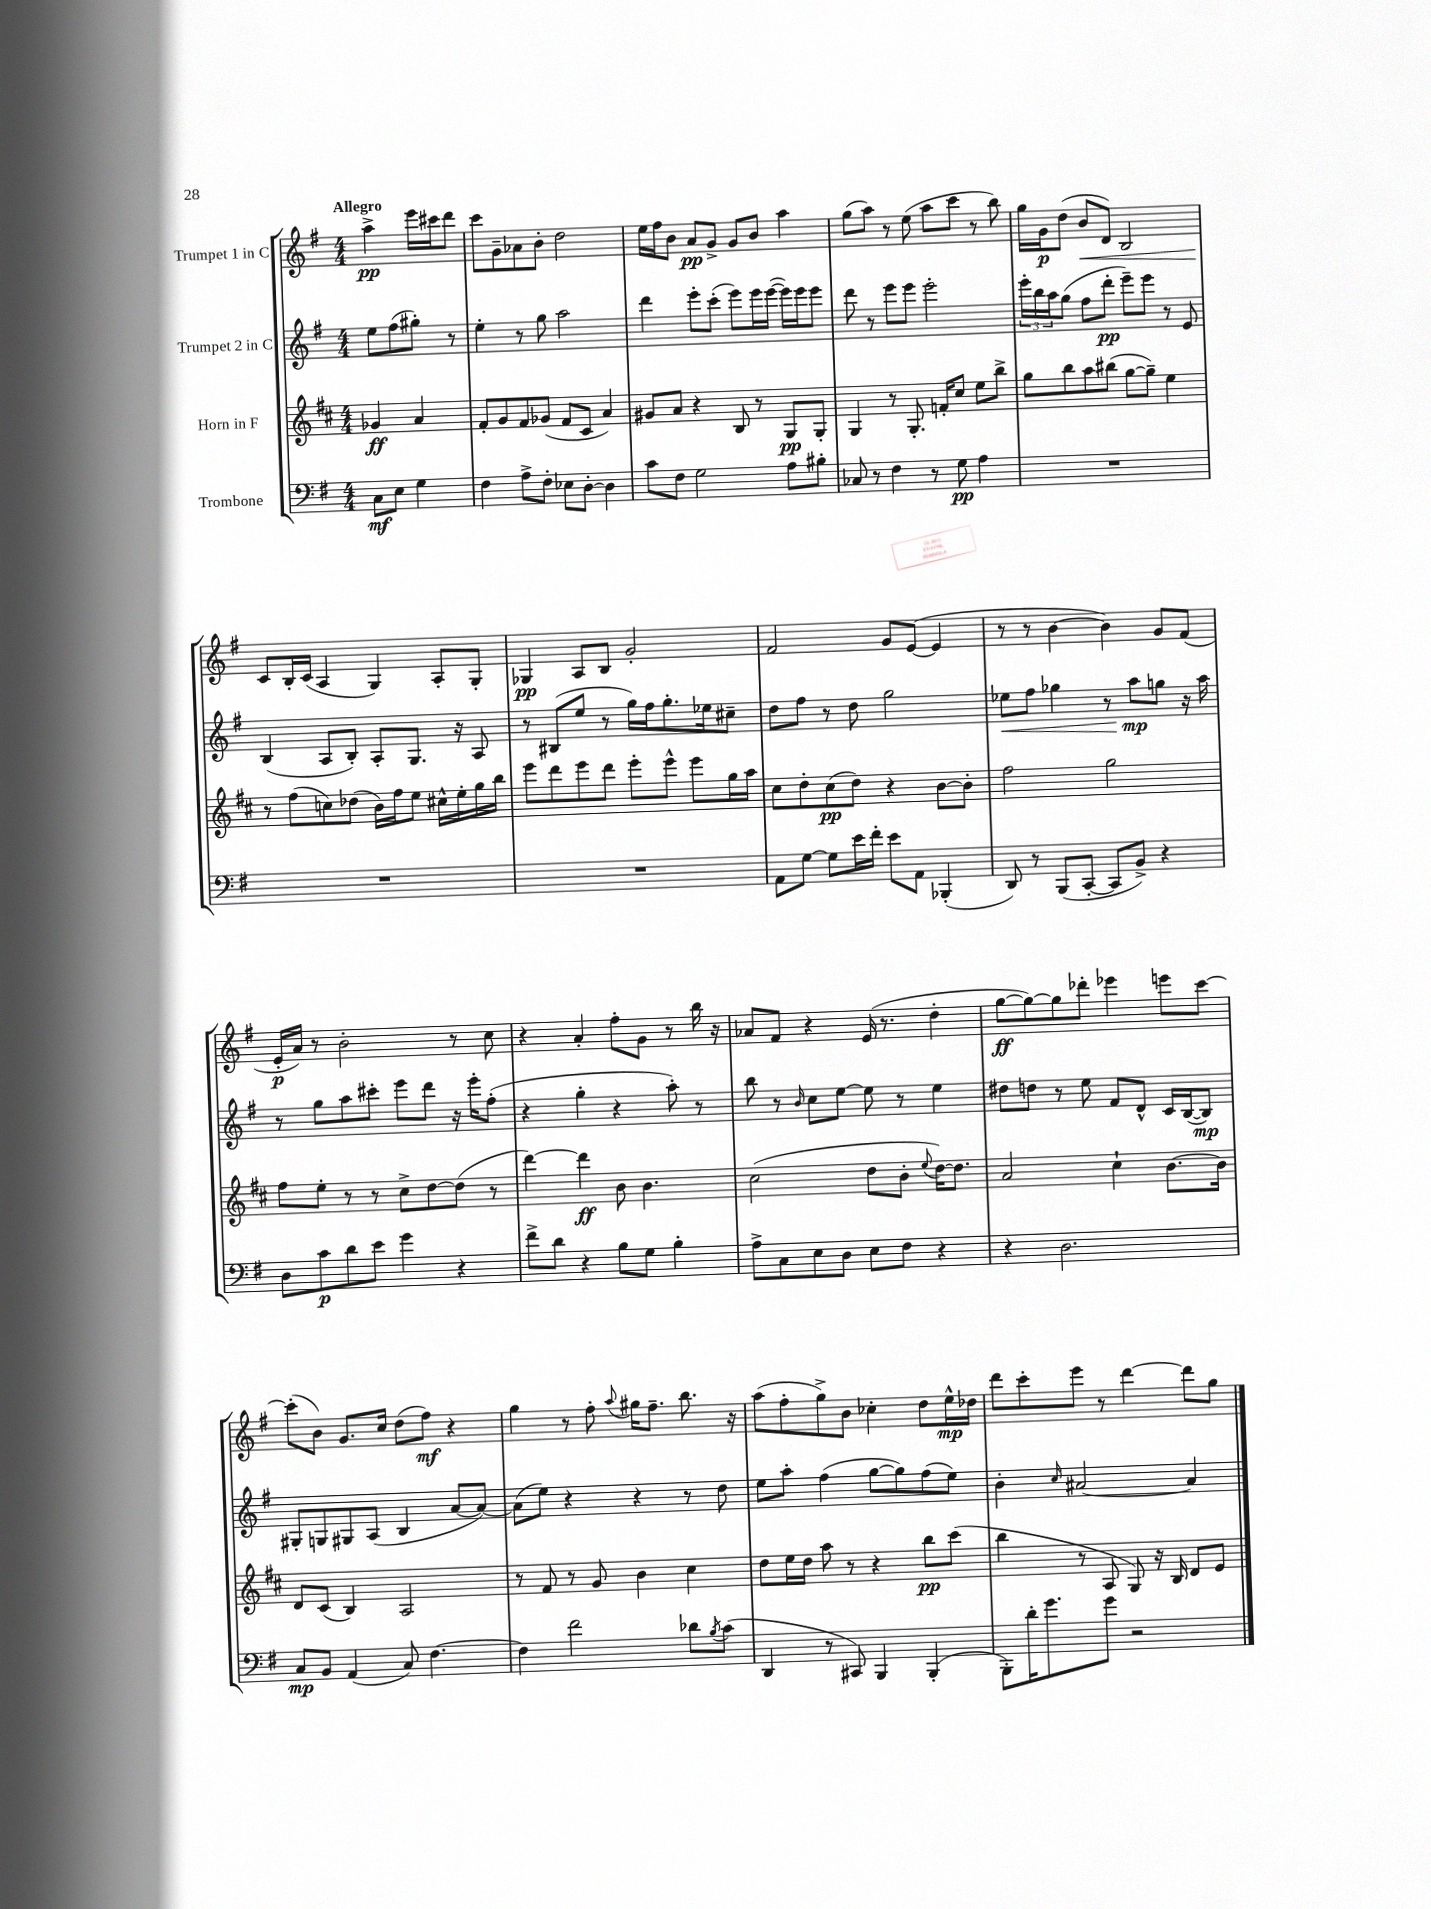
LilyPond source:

<<
\new StaffGroup <<
\new Staff = "s0" \with { instrumentName = "Trumpet 1 in C" } {
    \clef treble \key g \major \numericTimeSignature \time 4/4 \partial 2 \tempo "Allegro"
    a''4->\pp e'''16 cis'''16 d'''8 |
    c'''8 g'8-- aes'8 b'8-. d''2 |
    e''16 fis''16 b'8 a'8\pp g'8-> g'8 b'8 a''4 |
    g''8( a''8) r8 e''8( a''8 c'''8 r8 b''8) |
    g''16 g'16\p d''8( b'8\< d'8) b2 |
    c'8\! b16-. c'16( a4 g4) a8-. g8-. |
    ges4\pp a8 b8 g'2-. |
    fis'2 g'8 e'8~( e'4 |
    r8 r8 b'4~ b'4) g'8 fis'8( |
    e'16-.\p a'16) r8 b'2-. r8 c''8 |
    r4 a'4-. fis''8-. g'8 r8 b''16 r16 |
    aes'8 fis'8 r4 e'16( r8. d''4-. |
    g''8~\ff g''8~) g''8 des'''8-. ees'''4 e'''8 c'''8~ |
    c'''8-.( b'8) g'8. c''16 d''8( fis''8\mf) r4 |
    g''4 r8 fis''8-. \appoggiatura { a''8 } gis''16 fis''8.-- b''8. r16 |
    a''8( fis''8-. g''8->) b'8 ces''4-. d''8 e''16-^\mp des''16 |
    d'''8 c'''8-. e'''8 r8 d'''4~ d'''8 g''8 \bar "|." |
}
\new Staff = "s1" \with { instrumentName = "Trumpet 2 in C" } {
    \clef treble \key g \major \numericTimeSignature \time 4/4 \partial 2
    e''8 fis''8( gis''8-.) r8 |
    e''4-. r8 g''8 a''2 |
    d'''4 e'''8-. c'''8-.( e'''8) e'''16 e'''16~( e'''16) e'''16 e'''8 |
    d'''8 r8 e'''8 e'''8 e'''2-. |
    \tuplet 3/2 { e'''16-. b''16 a''16 } g''8( fis''8 d'''8-.\pp e'''8--) e'''8 r8 e'8 |
    b4( a8 b8-.) a8-. g8. r16 a8 |
    r8 bis8( e''8 r8 g''16) fis''16 g''8.-. ees''16 cis''8-- |
    d''8 fis''8 r8 d''8 g''2 |
    ees''8\< fis''8 ges''4 r8 a''8\mp\! g''8 r16 a''16 |
    r8 g''8 a''8 cis'''8-. e'''8 d'''8 r16 e'''16-. fis''8-.( |
    r4 g''4-. r4 a''8-.) r8 |
    b''8 r8 \grace { b'16 } c''8 e''8~ e''8 r8 e''4 |
    dis''8 d''8 r8 e''8 fis'8 d'8-^ c'16 b16~( b8\mp) |
    gis8-. g8 gis8 a8( b4 a'8~ a'8~) |
    a'8( e''8) r4 r4 r8 d''8 |
    e''8 a''8-. fis''4( g''8~ g''8) fis''8( e''8) |
    b'4-. \grace { c''16 } ais'2~ ais'4 \bar "|." |
}
\new Staff = "s2" \with { instrumentName = "Horn in F" } {
    \clef treble \key d \major \numericTimeSignature \time 4/4 \partial 2
    ges'4\ff a'4 |
    fis'8-. g'8 fis'8 ges'8( fis'8 cis'8 a'4) |
    gis'8 a'8 r4 b8 r8 g8\pp g8-. |
    g4 r8 g8.-. f'16-. cis''8 e''8 b''8-> |
    g''8 b''8 a''8 bis''8( g''8~ g''8--) e''4 |
    r8 fis''8( c''8) des''8( b'16) fis''16 e''8 cis''16-^ e''16-. g''16 b''16 |
    e'''8 d'''8 e'''8 d'''8 e'''8-. e'''8-^ e'''8 g''16 a''16 |
    cis''8 d''8-. cis''8\pp( d''8) r4 b'8~ b'8-. |
    fis''2 g''2 |
    fis''8 e''8-. r8 r8 cis''8-> d''8~ d''8( r8 |
    d'''4~) d'''4\ff b'8 b'4. |
    cis''2( d''8 b'8-. \appoggiatura { e''8 } d''16~) d''8. |
    a'2 cis''4-! b'8.~ b'16 |
    d'8 cis'8( b4) a2 |
    r8 fis'8 r8 g'8 b'4 cis''4 |
    d''8 e''16 d''16 a''8 r8 r4 b''8\pp cis'''8( |
    b''4 r8 a8 g8) r16 b16 d'8 e'8 \bar "|." |
}
\new Staff = "s3" \with { instrumentName = "Trombone" } {
    \clef bass \key g \major \numericTimeSignature \time 4/4 \partial 2
    c8\mf e8 g4 |
    fis4 a8-> fis8-. ees8 d8~-. d4 |
    c'8 fis8 g2 a8 bis8-. |
    ces8 r8 fis4 r8 g8\pp a4 |
    R1 |
    R1 |
    R1 |
    a,8 g8~ g8 e'16 fis'16-. e'8 a,8 bes,,4-.( |
    d,8) r8 b,,8( c,8~-. c,8 b,8->) r4 |
    d8 c'8\p d'8 e'8 g'4 r4 |
    fis'8-> d'8 r4 b8 g8 b4-. |
    a8-> c8 e8 d8 e8 fis8 r4 |
    r4 d2. |
    c8\mp b,8 a,4( c8) fis4.~ |
    fis4 fis'2 des'8 \acciaccatura { b8 } c'8( |
    d,4 r8 cis,8) b,,4 b,,4-.( |
    b,,8-.) d'16-. g'8. g'8 r2 \bar "|." |
}
>>
>>
\layout { \context { \Score \remove "Bar_number_engraver" } }
